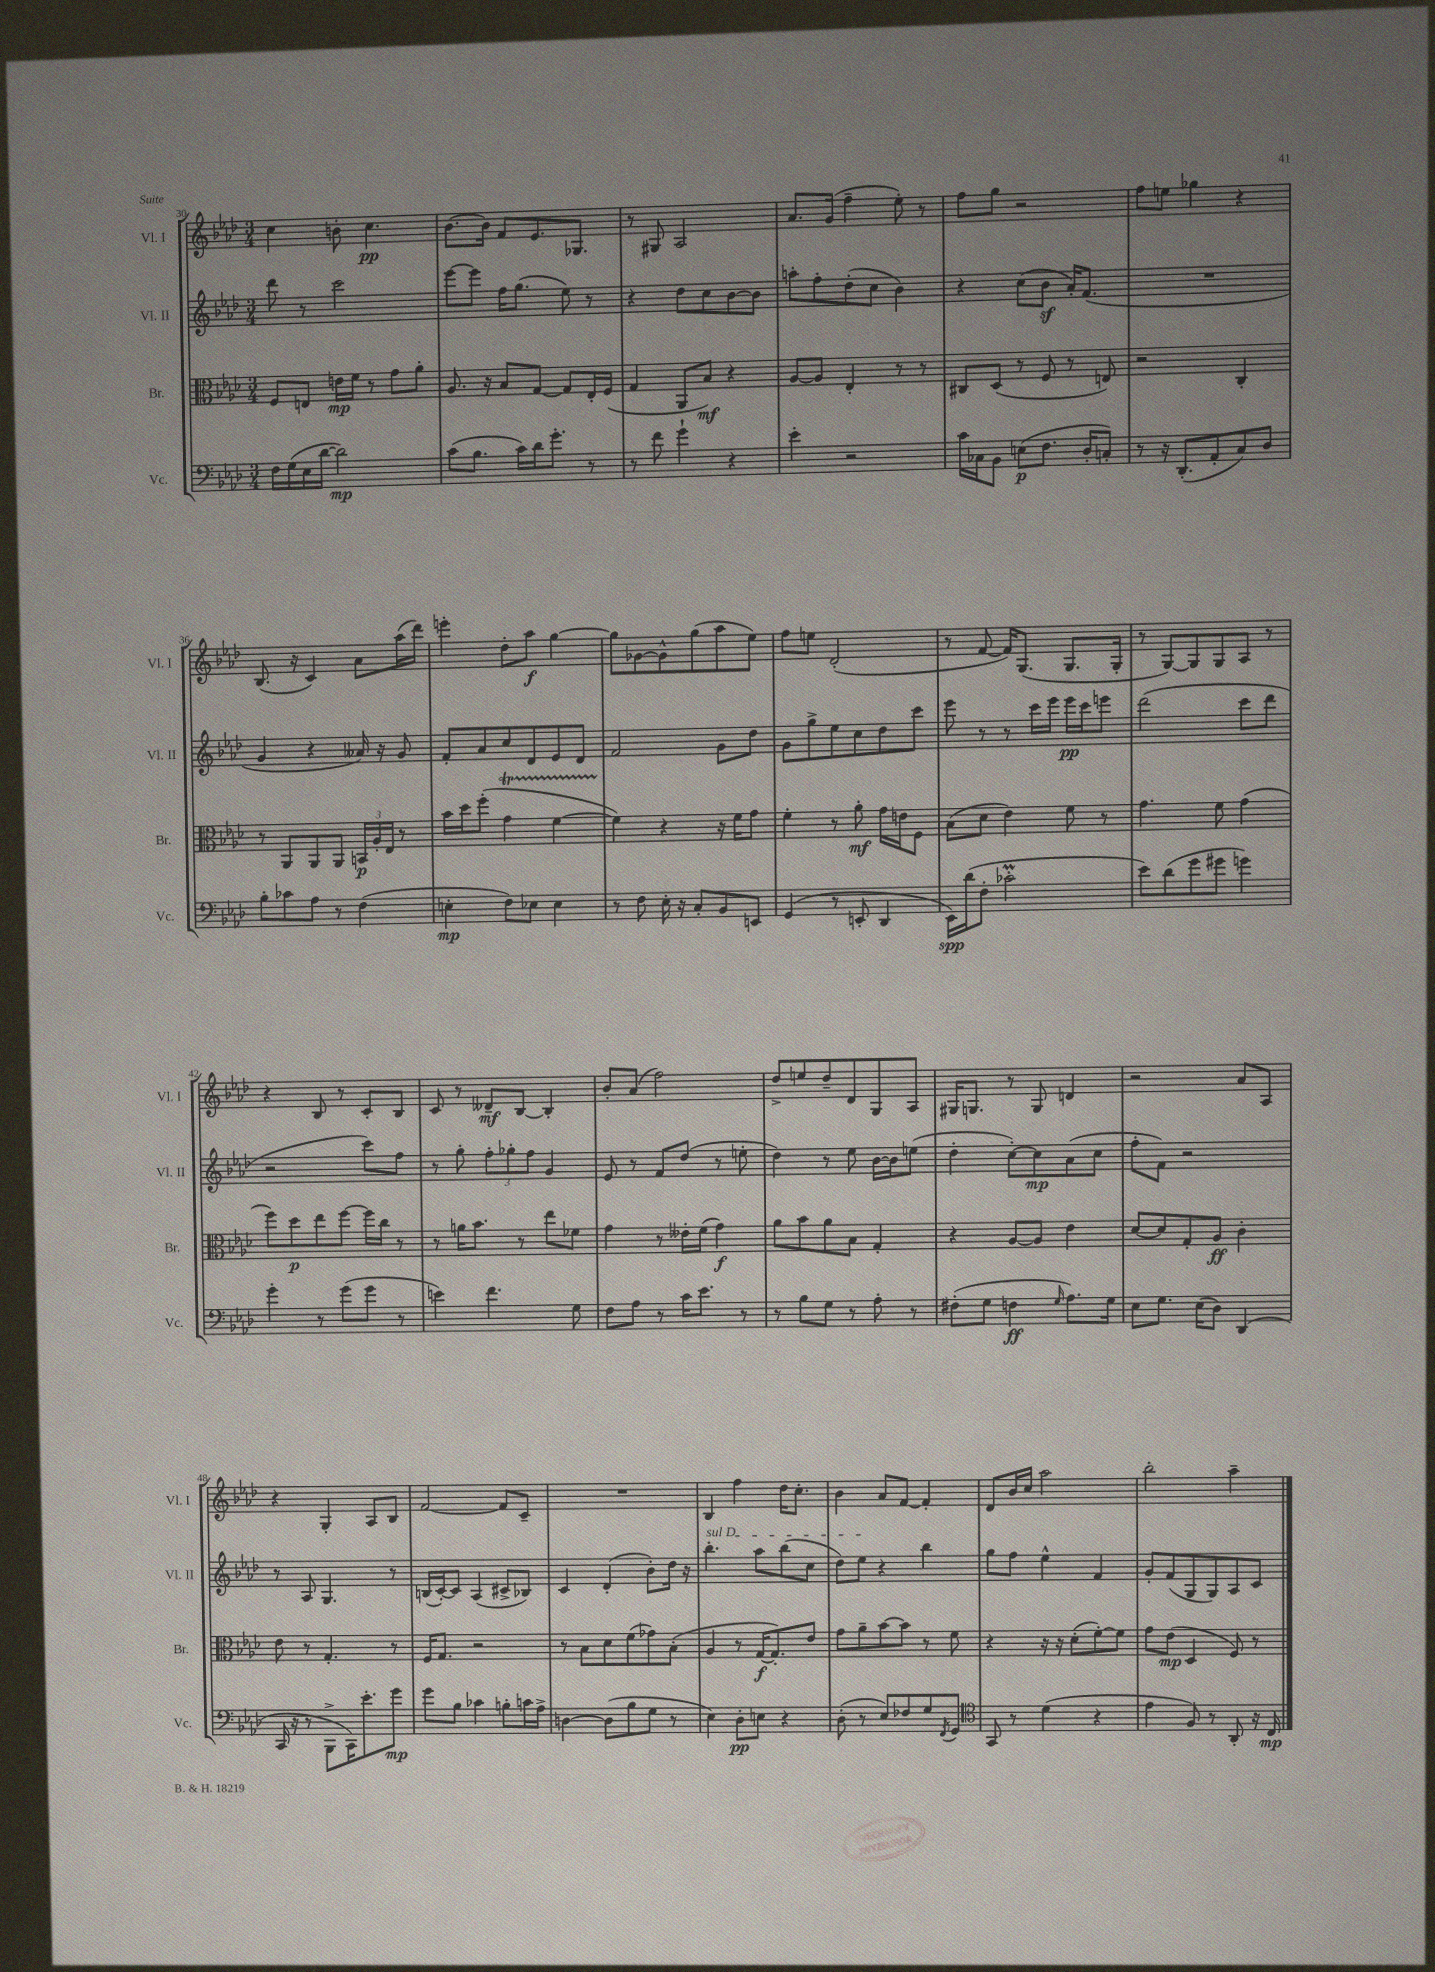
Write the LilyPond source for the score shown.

<<
\new StaffGroup <<
\new Staff = "s0" \with { instrumentName = "Vl. I" shortInstrumentName = "Vl. I" } {
    \clef treble \key aes \major \numericTimeSignature \time 3/4
    c''4 b'8-. c''4.\pp |
    bes'8.~ bes'16 f'8 ees'8. ges8. |
    r8 gis8 aes2 |
    aes'8. g'16( f''4-- ees''8-.) r8 |
    f''8 g''8 r2 |
    f''8 e''8 ges''4 r4 |
    bes8.( r16 c'4) aes'8 aes''16( des'''16) |
    e'''4-. des''8-. aes''8\f g''4~ |
    g''8 ges'8~ ges'8-^ g''8( aes''8 ees''8) |
    f''8 e''8 des'2-.( |
    r8 f'8~ f'16) g8.( g8. g16-. |
    r8 g8~) g8 g8 aes8 r8 |
    r4 bes8 r8 c'8-. bes8 |
    c'8 r8 deses'8--\mf bes8~ bes4-. |
    bes'8-. aes'8( f''2) |
    des''8-> e''8 des''8-- des'8 g8 aes8 |
    gis16 g8. r8 g8 d'4 |
    r2 aes'8 aes8 |
    r4 g4-. aes8 bes8 |
    f'2~ f'8 c'8-- |
    R2. |
    bes4 f''4 des''16 c''8.-. |
    bes'4 aes'8 f'8~ f'4-. |
    des'8 bes'16 c''16 aes''2 |
    bes''2-. aes''4-- \bar "|." |
}
\new Staff = "s1" \with { instrumentName = "Vl. II" shortInstrumentName = "Vl. II" } {
    \clef treble \key aes \major \numericTimeSignature \time 3/4
    des'''8 r8 c'''2 |
    ees'''8~ ees'''8 f''16 g''8.( ees''8) r8 |
    r4 des''8 c''8 bes'8~ bes'8 |
    a''8-. f''8-. des''8-.( c''8 bes'4) |
    r4 c''8( bes'8\sf aes'16-.) f'8.( |
    R2. |
    g'4 r4 aeses'16) r16 g'8 |
    f'8-. aes'8 c''8 des'8 ees'8 des'8 |
    f'2 g'8 des''8 |
    g'8 g''8-> ees''8 c''8 des''8 c'''8 |
    ees'''8 r8 r8 c'''16 ees'''16 ees'''16\pp c'''16 e'''8 |
    des'''2( c'''8 des'''8 |
    r2 c'''8) f''8 |
    r8 g''8-. \tuplet 3/2 { f''8-. ges''8-. f''8 } g'4 |
    ees'8 r8 f'8 des''8( r8 e''8-. |
    des''4) r8 ees''8 bes'16~ bes'16 e''8( |
    des''4-. c''8~-.) c''8\mp aes'8( c''8 |
    f''8-. f'8) r2 |
    r8 aes8 g4. r8 |
    b16( c'16~-.) c'8 aes4( cis'8-> bes8) |
    c'4 des'4-.( bes'8-.) des''16 r16 |
    \once \override TextSpanner.bound-details.left.text = \markup { \italic "sul D" } bes''4.-.\startTextSpan aes''8 bes''8( c''8 |
    des''8) ees''8\stopTextSpan r4 bes''4 |
    g''8 f''8 ees''4-^ f'4 |
    g'8-. f'8( g8 g8) aes8 c'8 \bar "|." |
}
\new Staff = "s2" \with { instrumentName = "Br." shortInstrumentName = "Br." } {
    \clef alto \key aes \major \numericTimeSignature \time 3/4
    f8 e8 e'16\mp f'16 r8 g'8 aes'8-. |
    aes8. r16 bes8 g8~ g8 ees16-. f16( |
    g4 aes,8 bes8\mf) r4 |
    aes8~ aes8 ees4-. r8 r8 |
    cis8 des8( r8 f8 r8 e8) |
    r2 c4-. |
    r8 aes,8 aes,8 aes,8 \tuplet 3/2 { b,16\p aes16-. ees16 } r8 |
    bes'16 des''16 f''8-.( g'4\startTrillSpan f'4~ |
    f'4\stopTrillSpan) r4 r16 f'16 g'8 |
    f'4-. r8 aes'8-.\mf g'16 e'16 f8 |
    bes8( des'8 ees'4) f'8 r8 |
    g'4. f'8 g'4( |
    f''8) des''8\p ees''8 f''8~ f''16 c''16 r8 |
    r8 a'16 bes'8. r8 ees''8 fes'8 |
    g'4 r8 eeses'16-. f'16( g'4\f) |
    aes'8 bes'8 aes'8 bes8 g4-. |
    r4 aes8~ aes8 ees'4 |
    des'8~ des'8 g8-. aes8\ff c'4-. |
    ees'8 r8 g4.-. r8 |
    f16 g8. r2 |
    r8 bes8 des'8 f'8( ges'8) bes8-.( |
    aes4 r8 g16~\f g8.-.) ees'8 |
    g'8 aes'8-- bes'8~ bes'8 r8 f'8 |
    r4 r16 r16 des'8-.( f'8~-.) f'8 |
    g'8 ees'8\mp( des4 f8) r8 \bar "|." |
}
\new Staff = "s3" \with { instrumentName = "Vc." shortInstrumentName = "Vc." } {
    \clef bass \key aes \major \numericTimeSignature \time 3/4
    f16 g16( ees16 des'16~ des'2\mp) |
    c'8( bes8. c'16) des'16 g'8.-. r8 |
    r8 f'8 g'4-! r4 |
    ees'4-. r2 |
    c'16 ces16 bes,8 e8\p( f8. des16-. c8-.) |
    r8 r16 des,8.-.( aes,8-. c8) des8 |
    bes8-. ces'8 aes8 r8 f4( |
    e4-.\mp f8) ees8 ees4 |
    r8 f8 ees16-. r16 c8-. bes,8 e,8 |
    g,4( r8 e,8-. des,4 |
    ees,16\spp) des'16( f8-. ces'2-.\prall |
    ees'8) des'8( g'8 gis'8 g'4) |
    g'4-. r8 g'8( g'8 r8 |
    e'4) f'4. g8 |
    f8 aes8 r8 c'16 ees'8. r8 |
    r8 bes8 g8 r8 aes8-. r8 |
    fis8-.( g8 f4\ff \grace { g16 } aes8.) g16 |
    ees8 g8. ees16( des8) des,4( |
    c,16 r16 r8 bes,,8-> c,16) ees'8.-. g'8\mp |
    g'8 bes8 ces'4 b8-. c'16 aes16-> |
    d4~ d8( bes8 g8 r8 |
    ees4) des8-.\pp e8 r4 |
    des8-.( r8 ees8) fes8 g8 \acciaccatura { f,8 } g,8 |
    \clef tenor g,8 r8 des'4( r4 |
    ees'4 f8) r8 aes,8-. r16 c16\mp \bar "|." |
}
>>
>>
\layout { \context { \Score currentBarNumber = #30 } }
